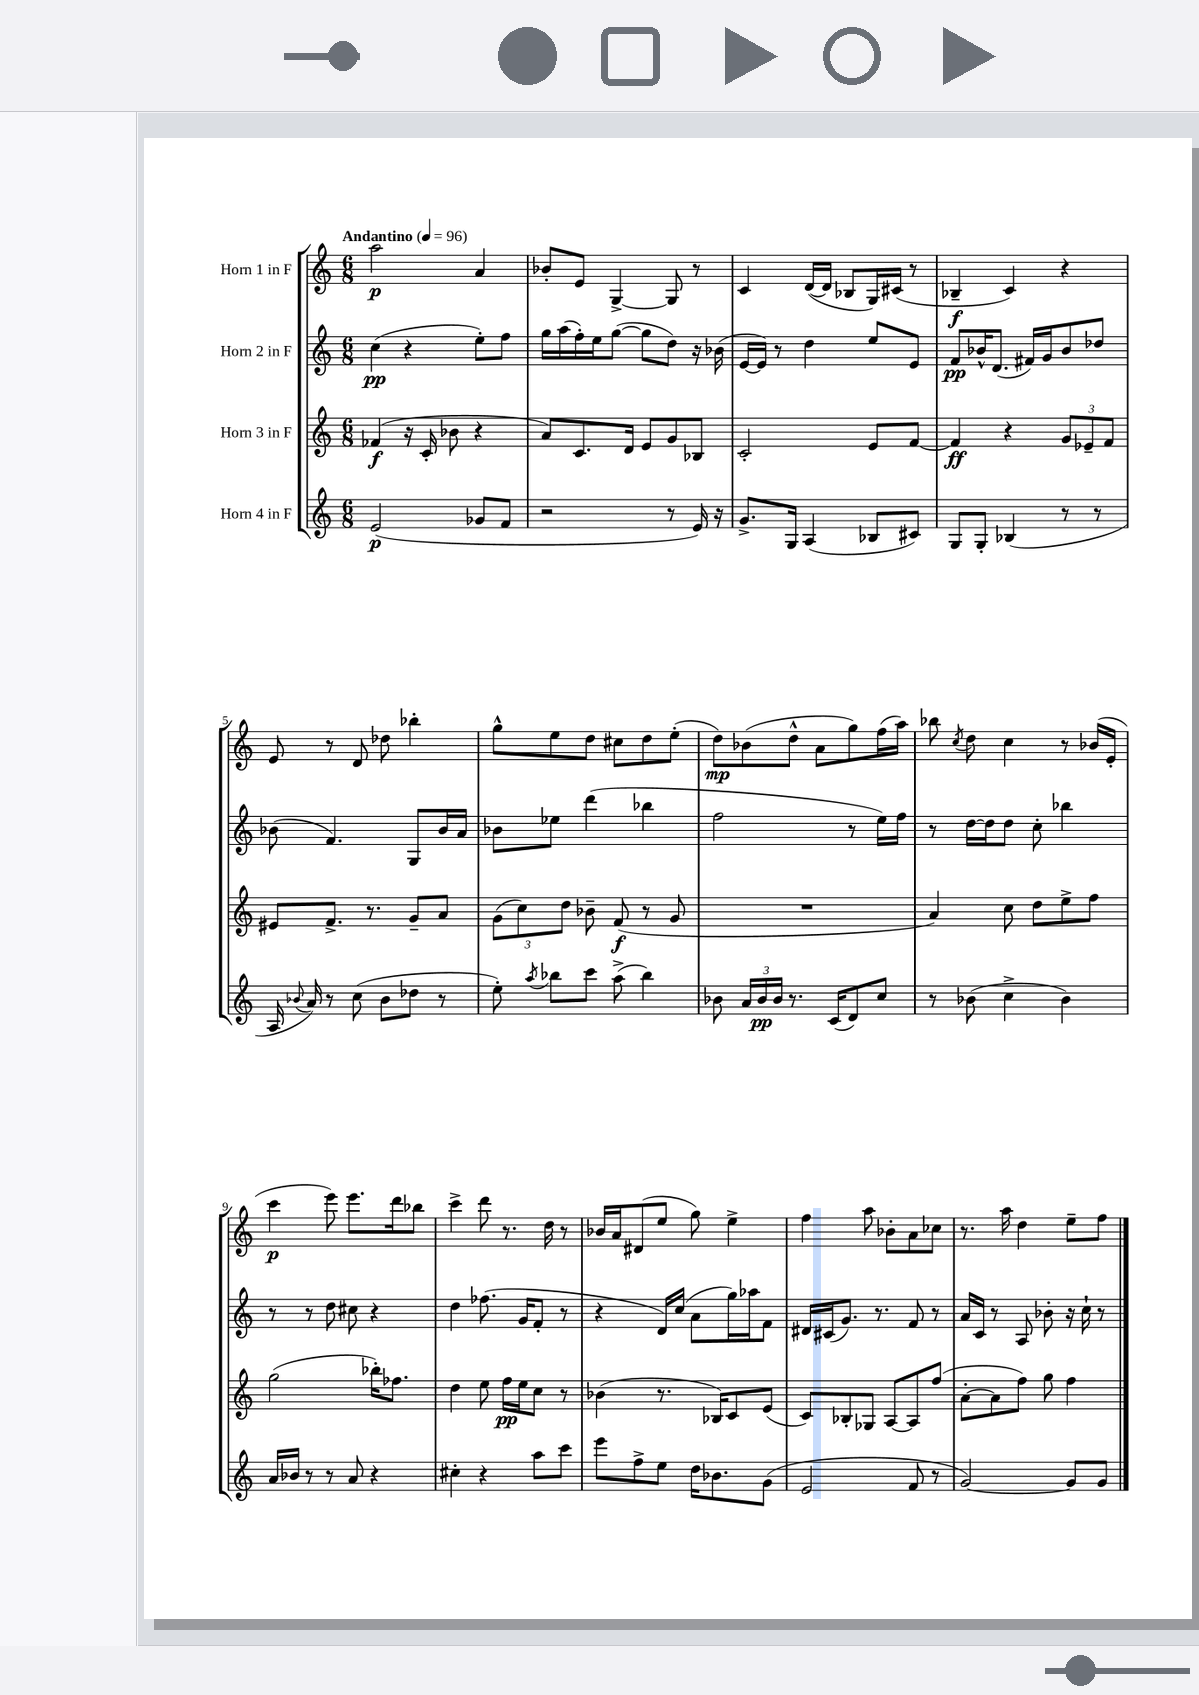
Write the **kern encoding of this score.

**kern	**kern	**kern	**kern
*staff4	*staff3	*staff2	*staff1
*clefG2	*clefG2	*clefG2	*clefG2
*k[]	*k[]	*k[]	*k[]
*M6/8	*M6/8	*M6/8	*M6/8
*MM96	*MM96	*MM96	*MM96
(2e/	(4f-/	(4cc\	2aa\
.	16r	4r	.
.	16c'/	.	.
.	8b-\	.	.
8g-/L	4r	8ee'\L)	4a/
8f/J	.	8ff\J	.
=	=	=	=
2r	8a/L)	16gg\LL	8b-'/L
.	.	(16aa\	.
.	8.c/	16ff'\)	8e/J
.	.	16ee\J	.
.	.	([8gg\J	[4G^/
.	16d/Jk	.	.
.	8e/L	8gg\]L	.
8r	8g/	8dd\J)	8G/]
16e/)	8B-/J	16r	8r
16r	.	(16b-\	.
=	=	=	=
8.g^/L	2c'/	[16e/LL	4c/
.	.	16e/]JJ)	.
.	.	8r	.
16G/Jk	.	.	.
(4A/	.	4dd\	([16d/LL
.	.	.	16d/]JJ
.	.	.	8B-/L
8B-/L	8e/L	8ee/L	16G/L)
.	.	.	(16c#/JJ
8c#/J)	[8f/J	8e/J	8r
=	=	=	=
8G/L	4f/]	8f/L	4B-~/
8G'/J	.	16b-^^/K	.
.	.	(8.d/J	.
(4B-/	4r	.	4c/)
.	.	16f#/LL)	.
.	.	16g/J	.
8r	12g/L	8b-/	4r
.	12e-~/	.	.
8r	.	8dd-/J	.
.	12f/J	.	.
=	=	=	=
16A/	8e#/L	(8b-\	8e/
8qqb-/	.	.	.
16a/)	.	.	.
8r	8.f^/J	4.f/)	8r
(8cc\	.	.	8d/
.	8.r	.	.
8b-\L	.	.	8dd-\
8dd-\J	8g~/L	8G/L	4bb-'\
8r	8a/J	16b-/L	.
.	.	16a/JJ	.
=	=	=	=
8ee'\)	(12g\L	8b-\L	8gg^^\L
.	12cc\)	.	.
8qaa/	.	.	.
8bb-\L	.	8ee-\J	8ee\
.	12dd\J	.	.
8ccc\J	8b-~\	(4ddd\	8dd\J
(8aa^\	(8f/	.	8cc#\L
4bb-\)	8r	4bb-\	8dd\
.	8g/	.	(8ee'\J
=	=	=	=
8b-\	2.r	2ff\	8dd\L)
24a/LL	.	.	(8b-\
24b-/	.	.	.
24b-/JJ	.	.	.
8.r	.	.	8dd^^\J
.	.	.	8a\L
(16c/LK	.	.	.
8d/)	.	8r	8gg\)
8cc/J	.	16ee\LL)	(16ff\L
.	.	16ff\JJ	16aa\JJ)
=	=	=	=
8r	4a/)	8r	8bb-\
.	.	.	8qcc/
(8b-\	.	[16dd\LL	8dd\
.	.	16dd\]J	.
4cc^\	8cc\	8dd\J	4cc\
.	8dd\L	8cc'\	.
4b-\)	8ee^\	4bb-\	8r
.	8ff\J	.	(16b-/LL
.	.	.	16e'/JJ
=	=	=	=
16a/LL	(2gg\	8r	4ccc\
16b-/JJ	.	.	.
8r	.	8r	.
8r	.	8dd\	8eee\)
8a/	.	8cc#\	8.eee\L
4r	16bb-'\LK)	4r	.
.	8.ff-\J	.	16ddd\k
.	.	.	8bb-\J
=	=	=	=
4cc#'\	4dd\	4dd\	4ccc^\
4r	8ee\	(8.ff-\	8ddd\
.	16ff\LL	.	8.r
.	16ee\J	16g/LK	.
8aa\L	8cc\J	8f'/J	.
.	.	.	16dd\
8ccc\J	8r	8r	8r
=	=	=	=
8eee\L	(4b-\	4r	16b-/LL
.	.	.	16a/J
8ff^\	.	.	(8d#/
8ee\J	8.r	16d/LL)	8ee/J
.	.	(16cc/JJ	.
16dd\LK	.	8a\L	8gg\)
8.b-\	16B-/LK)	.	.
.	8c/	16gg\L)	4ee^\
.	.	16aa-\J	.
(8g\J	(8e/J	8f\J	.
=	=	=	=
2e/	8c/L)	16d#/LL	4ff\
.	.	(16c#/J	.
.	8B-'/	8.g/J)	.
.	8G-/J	.	8aa\
.	.	8.r	.
.	[8A/L	.	8b-'\L
8f/	8A/]	8f/	8a\
8r	(8ff/J	8r	8cc-\J
=	=	=	=
[2g/)	[8a'\L	16a/LL	8.r
.	.	16c/JJ	.
.	8a\]	8r	.
.	.	.	16aa\
.	8ff\J)	8A/	4dd\
.	8gg\	8b-'\	.
8g/]L	4ff\	16r	8ee~\L
.	.	16cc`\	.
8g/J	.	8r	8ff\J
==	==	==	==
*-	*-	*-	*-
